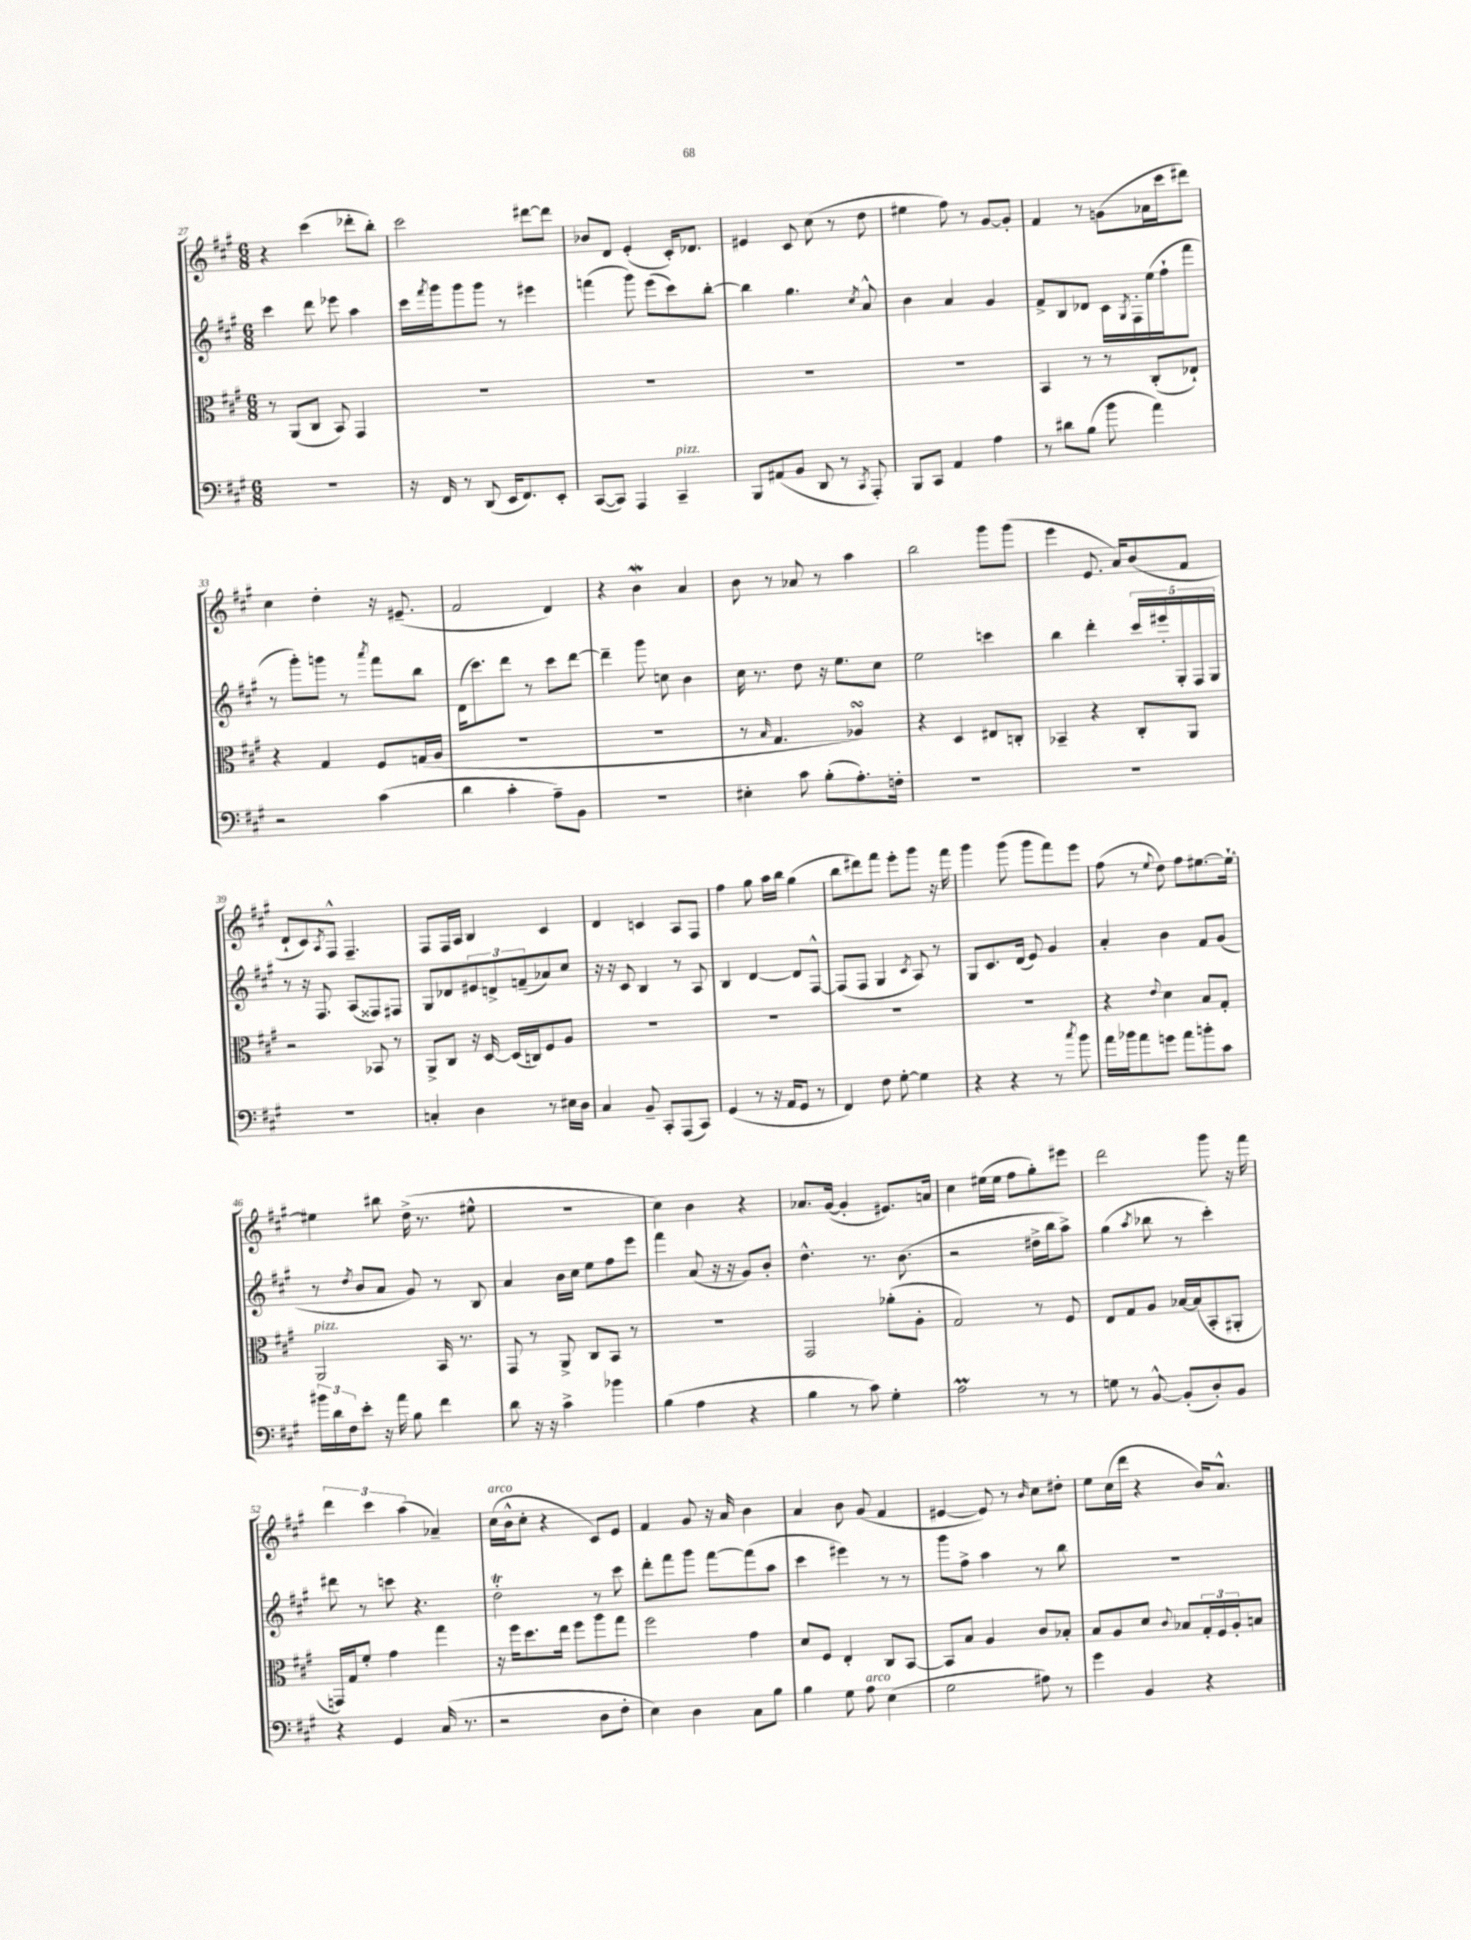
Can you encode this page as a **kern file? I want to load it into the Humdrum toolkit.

**kern	**kern	**kern	**kern
*part4	*part3	*part2	*part1
*staff4	*staff3	*staff2	*staff1
*clefF4	*clefC3	*clefG2	*clefG2
*k[f#c#g#]	*k[f#c#g#]	*k[f#c#g#]	*k[f#c#g#]
*M6/8	*M6/8	*M6/8	*M6/8
=27	=27	=27	=27
2.r	8r	4ccc#\	4r
.	(8AA/L	.	.
.	8C#/J	8ddd\	(4ccc#\
.	8BB/)	8eee-X\	.
.	4GG#/	4aa\	8ddd-X'\L
.	.	.	8bb'\J)
=28	=28	=28	=28
16r	2.r	16ccc#\LL	2ccc#\
.	.	8qfff#/	.
16FF#/	.	16ggg#\J	.
8r	.	8ggg#\	.
(8DD/	.	8ggg#\J	.
16EE/KL	.	8r	.
8.FF#/)	.	.	.
.	.	4eee#X\	[8ddd#X\L
8EE'/J	.	.	8ddd#\J]
=29	=29	=29	=29
([8CC#/L	2.r	(4fffn\	8b-X/L
8CC#/J])	.	.	8d/J
4AAA/	.	8ggg#\)	(4e'/
.	.	(8eee\L	.
!LO:TX:a:i:t=pizz.	!	!	!
4CC#~/	.	8ccc#\)	16c#'/KL)
.	.	.	8.d-X/J
.	.	[8bb'\J	.
=30	=30	=30	=30
8BBB/L	2.r	4bb\]	4e#X/
(8AA#X/	.	.	.
8BB/J	.	4.gg#\	8c#/
8DD/	.	.	(8cc#\
8r	.	.	8r
8qCC#/	.	8qcc#/	.
8AAA'/)	.	8a^^/	8dd\
=31	=31	=31	=31
8BBB/L	2.r	4b\	4ee#X\
8CC#/J	.	.	.
4AA/	.	4a/	8ff#\)
.	.	.	8r
4A\	.	4g#/	[8g#/L
.	.	.	8g#'/J]
=32	=32	=32	=32
8r	4BB/	8f#^/L	4f#/
8d#X\L	.	8B/	.
(8B\J	8r	8d-X/J	8r
8b\	8r	16c#\LL	(8gn\L
.	.	8qG#/	.
.	.	16F#'\	.
4a\)	(8C#'/L	(16ee\	16a-X\L
.	.	16ff#`\J	16ccc#\J
.	8E-X`/J)	8fff#\J	8ddd#X\J)
!!LO:LB:g=z
=33	=33	=33	=33
2r	4r	8r	4cc#\
.	.	8ggg#'\L)	.
.	4G#/	8gggn\J	4dd'\
.	.	8r	.
.	.	8qaaa/	.
(4c#\	8F#/L	8fff#\L	16r
.	.	.	(8.e#X~/
.	(16Gn/L	8bb\J	.
.	16A/JJ	.	.
=34	=34	=34	=34
4d\	2.r	(16d\KL	2f#/
.	.	8.ccc#\)	.
4c#'\	.	8ddd\J	.
.	.	8r	.
8A~\L)	.	8ccc#\L	4d/)
8BB\J	.	[8ddd\J	.
=35	=35	=35	=35
2.r	2.r	4ddd~\]	4r
.	.	8ggg#\	4bW\
.	.	8ccn\	.
.	.	4b\	4a/
=36	=36	=36	=36
4E#X'\	8r	16cc#\	8b\
.	.	8.r	.
.	16qqB/	.	.
.	4.G#/	.	8r
8c#\	.	8dd\	8a-X/
(8B'\L	.	16r	8r
.	.	8.ee\L	.
8.A'\)	4A-XsSSs/)	.	4aa\
.	.	8cc#\J	.
16Fn'\Jk	.	.	.
=37	=37	=37	=37
2.r	4r	2ee\	2bb\
.	4D/	.	.
.	8E#X/L	4cccn\	8ggg#\L
.	8Cn'/J	.	(8ggg#\J
=38	=38	=38	=38
2.r	4BB-X~/	4bb\	4eee\
.	4r	4ddd'\	8.e/
.	.	.	16a/KL)
.	8C#'/L	20ccc#/LL	(8b/
.	.	20eee#X'/	.
.	.	20G#'/	.
.	8AA/J	.	8f#/J
.	.	20F#/	.
.	.	20G#/JJ	.
!!LO:LB:g=z
=39	=39	=39	=39
2.r	2r	8r	8d`/L
.	.	16r	8c#/)
.	.	8.F#/	.
.	.	.	8qA/
.	.	.	8F#^^/J
.	.	(8A/L	4.F#~/
.	8BB-X/	8F##X/)	.
.	8r	8F#X/J	.
=40	=40	=40	=40
4Cn'/	8AA^/L	8G#/L	8F#/L
.	8C#/J	8d-X/	16F#/L
.	.	.	16A/JJ
4D\	16r	12e#X/	4B/
.	[16D/	.	.
.	.	12dn^/	.
.	(16D/LL]	.	.
.	.	(12fn~/	.
.	16Cn/J)	.	.
8r	8F#/	8a-X/)	4c#/
16E#X\LL	8A/J	8cc#/J	.
16D\JJ	.	.	.
=41	=41	=41	=41
4C#/	2.r	16r	4d/
.	.	16r	.
.	.	8c#/	.
8BB~/	.	4B/	4cn/
8CC#'/L	.	.	.
(8AAA/	.	8r	8A/L
8CC#/J)	.	8A/	8F#/J
=42	=42	=42	=42
(4GG#/	2.r	4B/	4ff#\
8r	.	[4d/	8gg#\
16r	.	.	16aa\LL
16AA/KL	.	.	16bb\JJ
8GG#/J	.	8d/L]	(4gg#\
8r	.	[8F#^^/J	.
=43	=43	=43	=43
4FF#/)	2.r	(8F#/L]	8bb\L
.	.	8F#/J	8ddd#X\)
8F#\	.	4G#/	8fff#\J
[8G#'\	.	.	8eee'\L
.	.	8qc#/	.
4G#\]	.	8A/)	8ggg#\J
.	.	8r	16r
.	.	.	16fff#\
=44	=44	=44	=44
4r	2.r	8G#/L	4ggg#\
.	.	8.c#/	.
4r	.	.	(8ggg#\
.	.	(16d/Jk	.
.	.	8e/)	8ggg#\L
8r	.	4g#/	8fff#\)
8qcc#/	.	.	.
8b\	.	.	8eee\J
=45	=45	=45	=45
16a\LL	4r	4a'/	(8ff#\
16b-X\J	.	.	.
8a\	.	.	8r
.	8qqe/	.	8qqee/
8gn\J	4d\	4b\	8dd\)
8a\L	.	.	8ff#\L
8bn'\	8B/L	8f#/L	[8.ee#X\
8c#\J	8G#'/J	(8g#/J	.
.	.	.	16ee#`\Jk_
!!LO:LB:g=z
=46	=46	=46	=46
!	!LO:TX:a:i:t=pizz.	!	!
24b#X\LL	2AA/	8r	4ee#X\]
24d\	.	.	.
24F#\J	.	.	.
.	.	8qdd/	.
8e'\J	.	8b/L	.
16r	.	8a/J	8bb#X\
16a\	.	.	.
8B\	.	8g#/)	(16dd^\
.	.	.	8.r
4f#\	16BB/	8r	.
.	8.r	.	.
.	.	8B/	8ee#X^^\
=47	=47	=47	=47
8d\	8GG#/	4a/	2.r
16r	8r	.	.
16r	.	.	.
4c#^\	8AA^/	16b\LL	.
.	.	16cc#\JJ	.
.	8C#/L	8ee\L	.
4b-X\	8BB/J	8ff#\	.
.	8r	8eee\J	.
=48	=48	=48	=48
(4B\	2.r	4fff#\	4cc#\)
4A\	.	(8a/	4b\
.	.	16r	.
.	.	16r	.
4r	.	8g#/L)	4r
.	.	8b'/J	.
=49	=49	=49	=49
4B\	2GG#/	4.dd^^\	8.a-X/L
.	.	.	([16g#/Jk
8r	.	.	4g#'/]
8c#\)	.	8.r	.
4G#'\	(8a-X'\L	.	8.e#X/L)
.	.	(8.b\	.
.	8A'\J	.	.
.	.	.	16an/Jk
=50	=50	=50	=50
2AM\	2G#/)	2r	4cc#\
.	.	.	(16ee#X\LL
.	.	.	16ee#\JJ
.	.	.	8ff#\L
8r	8r	16dd#X^\LL	8gg#'\)
.	.	16bb\J	.
8r	8F#/	8aa^\J)	8eee#X\J
=51	=51	=51	=51
8Gn\	8E/L	(4gg#\	2ddd\
8r	8G#/	.	.
.	.	8qaa/	.
[8BB^^/	8A/J	8bb-X\	.
(8BB'/L]	[16B-X/LL	8r	.
.	(16B-/J]	.	.
8D'/)	8BB'/	4ccc#'\)	8ggg#\
8BB/J	8AA#X'/J	.	16r
.	.	.	16fff#\
!!LO:LB:g=z
=52	=52	=52	=52
4r	16GGn/LL)	8ddd#X\	6ddd\
.	16G#/J	.	.
.	8f#'/J	8r	.
.	.	.	6ccc#\
4GG#/	4g#\	8cccn\	.
.	.	.	(6aa\
.	.	4.r	.
(16C#/	4gg#\	.	4a-X~/)
8.r	.	.	.
=53	=53	=53	=53
!	!	!	!LO:TX:a:i:t=arco
2r	16r	2ddT'\	(16cc#\LL
.	16ff#\KL	.	16b^^\J
.	8.dd\	.	8cc#'\J
.	.	.	4r
.	16ee\Jk	.	.
.	8ff#\L	.	.
8D\L	8aa\	8r	8c#/L)
8F#'\J	8gg#\J	8ccc#\	8e/J
=54	=54	=54	=54
4E\)	2ff#\	8ddd'\L	4f#/
.	.	8fff#\	.
4D\	.	8ggg#\J	8g#/
.	.	[8fff#\L	16r
.	.	.	16a/
8C#\L	4g#\	(8fff#\]	4b\
8B\J	.	8aa\J	.
=55	=55	=55	=55
4B\	8d/L	4ccc#\	4a/
.	8F#/J	.	.
8G#\	4E'/	4eee#X\)	8b\
!LO:TX:a:i:t=arco	!	!	!
8A\	.	.	(8g#/
(4E\	8C#/L	8r	4f#/
.	[8BB/J	8r	.
=56	=56	=56	=56
2G#\	8BB/L]	8ggg#\L	[4e#X/
.	8B/J	8ff#^\J	.
.	4A/	4aa\	8e#/])
.	.	.	8r
.	.	.	16qqb/
8A#X\)	8c#/L	8r	8cc#\L
8r	8B-X'/J	8bb\	8dd#X'\J
=57	=57	=57	=57
4g#\	8B/L	2.r	8ee\L
.	8A/	.	(16cc#\L
.	.	.	16ddd\JJ
4BB/	8d/J	.	4r
.	8qqc#/	.	.
.	8B-X/L	.	.
4r	24G#'/L	.	16b/KL)
.	24F#/	.	.
.	.	.	8.a^^/J
.	24A'/J	.	.
.	8Bn/J	.	.
==	==	==	==
*-	*-	*-	*-
